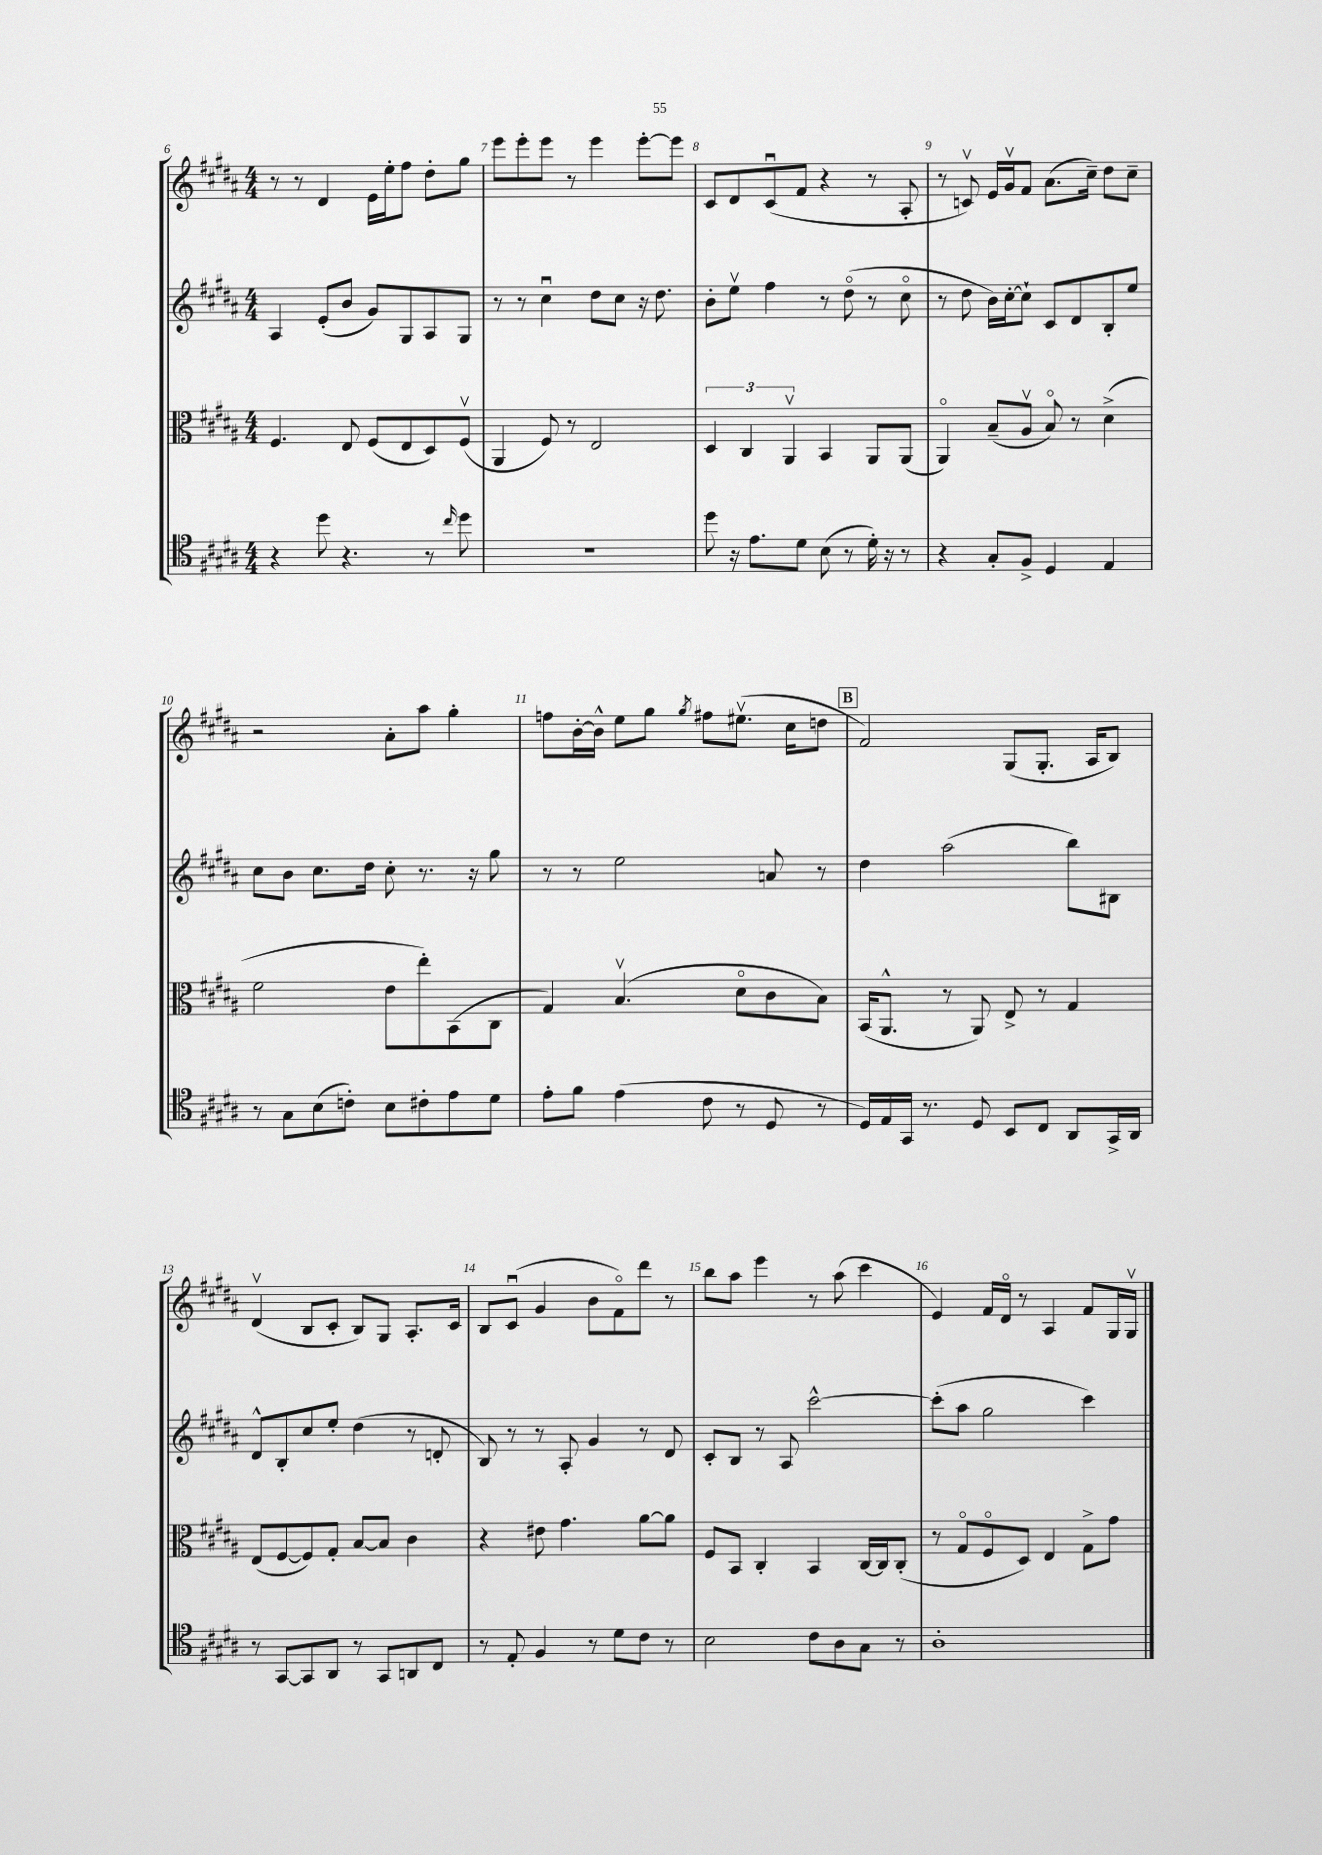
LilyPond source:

<<
\new StaffGroup <<
\new Staff = "s0" {
    \clef treble \key b \major \numericTimeSignature \time 4/4
    r8 r8 dis'4 e'16 e''16-. fis''8 dis''8-. gis''8 |
    e'''8 e'''8-. e'''8 r8 e'''4 e'''8~-. e'''8 |
    cis'8 dis'8 cis'8\downbow( fis'8 r4 r8 ais8-. |
    r8 c'8\upbow) e'16 gis'16\upbow fis'8 ais'8.( cis''16--) dis''8 cis''8-- |
    r2 ais'8-. ais''8 gis''4-. |
    f''8 b'16~-. b'16-^ e''8 gis''8 \acciaccatura { gis''8 } fis''8 eis''8.\upbow( cis''16 d''8 |
    \mark \markup { \box "B" } fis'2) gis8( gis8.-. ais16 b8) |
    dis'4\upbow( b8 cis'8-. b8) gis8 ais8.-. cis'16 |
    b8 cis'8\downbow( gis'4 b'8 fis'8\flageolet) dis'''8 r8 |
    b''8 ais''8 e'''4 r8 ais''8( cis'''4 |
    e'4) fis'16 dis'16\flageolet r8 ais4 fis'8 gis16 gis16\upbow \bar "|." |
}
\new Staff = "s1" {
    \clef treble \key b \major \numericTimeSignature \time 4/4
    ais4 e'8-.( b'8 gis'8) gis8 ais8 gis8 |
    r8 r8 cis''4\downbow dis''8 cis''8 r16 dis''8. |
    b'8-. e''8\upbow fis''4 r8 dis''8\flageolet( r8 cis''8\flageolet |
    r8 dis''8 b'16) cis''16~-. cis''8-! cis'8 dis'8 b8-. e''8 |
    cis''8 b'8 cis''8. dis''16 cis''8-. r8. r16 gis''8 |
    r8 r8 e''2 a'8 r8 |
    \mark \markup { \box "B" } dis''4 ais''2( b''8) bis8 |
    dis'8-^ b8-. cis''8 e''8-. dis''4( r8 d'8-. |
    b8) r8 r8 ais8-. gis'4 r8 dis'8 |
    cis'8-. b8 r8 ais8 cis'''2~-^ |
    cis'''8-.( ais''8 gis''2 cis'''4) \bar "|." |
}
\new Staff = "s2" {
    \clef alto \key b \major \numericTimeSignature \time 4/4
    fis4. e8 fis8( e8 dis8) fis8\upbow( |
    ais,4 fis8) r8 e2 |
    \tuplet 3/2 { dis4 cis4 ais,4\upbow } b,4 ais,8 ais,8( |
    ais,4\flageolet) b8--( ais8\upbow b8\flageolet) r8 dis'4->( |
    fis'2 e'8 e''8-.) b,8( cis8 |
    gis4) b4.\upbow( dis'8\flageolet cis'8 b8) |
    \mark \markup { \box "B" } b,16( ais,8.-^ r8 ais,8) e8-> r8 gis4 |
    e8( fis8~ fis8) gis8-. b8~ b8 cis'4 |
    r4 eis'8 gis'4. ais'8~ ais'8 |
    fis8 b,8 cis4-. b,4 cis16~ cis16 cis8-.( |
    r8 gis8\flageolet fis8\flageolet dis8) e4 gis8-> gis'8 \bar "|." |
}
\new Staff = "s3" {
    \clef tenor \key b \major \numericTimeSignature \time 4/4
    r4 dis''8 r4. r8 \grace { cis''16 } dis''8 |
    R1 |
    dis''8 r16 e'8. dis'8 b8( r8 dis'16-.) r16 r8 |
    r4 gis8-. fis8-> dis4 e4 |
    r8 gis8 b8( c'8-.) b8 cis'8-. e'8 dis'8 |
    e'8-. fis'8 e'4( cis'8 r8 dis8 r8 |
    \mark \markup { \box "B" } dis16) e16 gis,16 r8. dis8 b,8 cis8 ais,8 gis,16-> ais,16 |
    r8 gis,8~ gis,8 ais,8 r8 gis,8 a,8 cis8 |
    r8 e8-. fis4 r8 dis'8 cis'8 r8 |
    b2 cis'8 ais8 gis8 r8 |
    ais1-. \bar "|." |
}
>>
>>
\layout { \context { \Score currentBarNumber = #6 \override BarNumber.break-visibility = ##(#f #t #t) barNumberVisibility = #all-bar-numbers-visible } }
